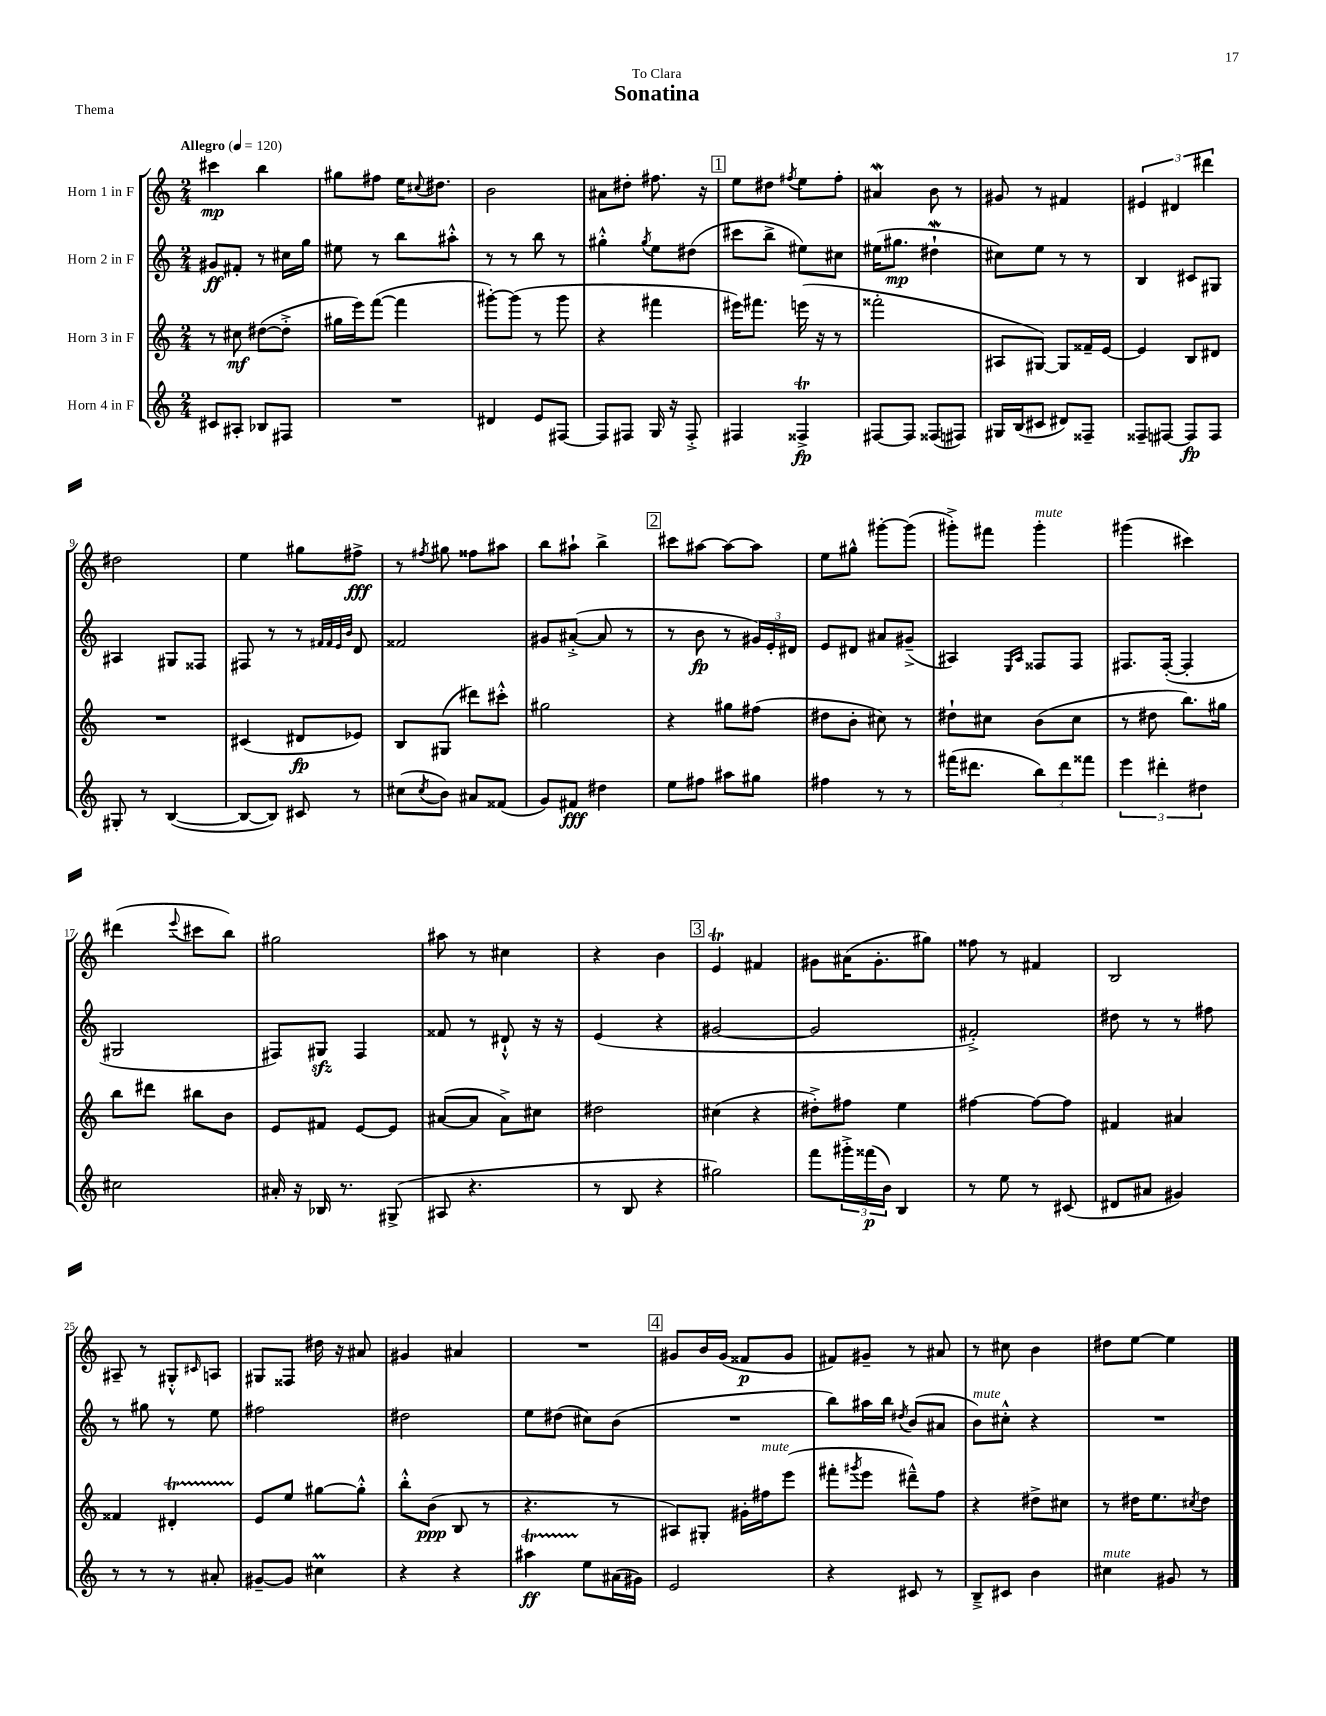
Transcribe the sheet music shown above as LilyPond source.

\header { title = "Sonatina" dedication = "To Clara" piece = "Thema" }
<<
\new StaffGroup <<
\new Staff = "s0" \with { instrumentName = "Horn 1 in F" } {
    \clef treble \key c \major \numericTimeSignature \time 2/4 \tempo "Allegro" 4 = 120
    cis'''4\mp b''4 |
    gis''8 fis''8 e''16 \appoggiatura { cis''8 } dis''8. |
    b'2 |
    ais'8 dis''8-. fis''8. r16 |
    \mark \markup { \box "1" } e''8 dis''8 \acciaccatura { fis''8 } e''8 fis''8-. |
    ais'4\mordent b'8 r8 |
    gis'8 r8 fis'4 |
    \tuplet 3/2 { eis'4 dis'4 dis'''4 } |
    dis''2 |
    e''4 gis''8 fis''8->\fff |
    r8 \acciaccatura { fis''8 } gis''8 fisis''8 ais''8 |
    b''8 ais''8-! b''4-> |
    \mark \markup { \box "2" } cis'''8 ais''8~ ais''8~ ais''8 |
    e''8 gis''8-^ gis'''8~-. gis'''8( |
    gis'''8-.->) fis'''8 gis'''4-.^\markup { \italic "mute" } |
    gis'''4( cis'''4) |
    dis'''4( \appoggiatura { e'''8 } cis'''8 b''8) |
    gis''2 |
    ais''8 r8 cis''4 |
    r4 b'4 |
    \mark \markup { \box "3" } e'4\trill fis'4 |
    gis'8 ais'16( gis'8.-. gis''8) |
    fisis''8 r8 fis'4 |
    b2 |
    ais8-- r8 gis8-.-^ \grace { cis'16 } a8 |
    gis8 fisis8 dis''16 r16 ais'8 |
    gis'4 ais'4 |
    R2 |
    \mark \markup { \box "4" } gis'8 b'16 gis'16( fisis'8\p gis'8 |
    fis'8) gis'8-- r8 ais'8 |
    r8 cis''8 b'4 |
    dis''8 e''8~ e''4 \bar "|." |
}
\new Staff = "s1" \with { instrumentName = "Horn 2 in F" } {
    \clef treble \key c \major \numericTimeSignature \time 2/4
    gis'8\ff fis'8-. r8 cis''16 g''16 |
    eis''8 r8 b''8 ais''8-.-^ |
    r8 r8 b''8 r8 |
    gis''4-.-^ \acciaccatura { gis''8 } e''8 dis''8( |
    \mark \markup { \box "1" } cis'''8 b''8-> eis''8) cis''8 |
    eis''16( gis''8.\mp dis''4-!\mordent |
    cis''8) e''8 r8 r8 |
    b4 cis'8 gis8 |
    ais4 gis8 fisis8 |
    fis8 r8 r8 \grace { fis'32 fis'32 e'32 b'32 } d'8 |
    fisis'2 |
    gis'8 ais'8~-.->( ais'8 r8 |
    \mark \markup { \box "2" } r8 b'8\fp r8 \tuplet 3/2 { gis'16) e'16-. dis'16 } |
    e'8 dis'8 ais'8 gis'8--->( |
    ais4) \grace { e16 ais16 } fisis8 fisis8 |
    fis8. fis16~-.( fis4-. |
    gis2 |
    fis8) gis8\sfz fis4 |
    fisis'8 r8 dis'8-!-^ r16 r16 |
    e'4( r4 |
    \mark \markup { \box "3" } gis'2~ |
    gis'2 |
    fis'2-.->) |
    dis''8 r8 r8 fis''8 |
    r8 gis''8 r8 e''8 |
    fis''2 |
    dis''2 |
    e''8 dis''8( cis''8) b'8( |
    \mark \markup { \box "4" } R2 |
    b''8) ais''16 b''16 \acciaccatura { dis''8 } b'8( ais'8 |
    b'8^\markup { \italic "mute" }) cis''8-.-^ r4 |
    R2 \bar "|." |
}
\new Staff = "s2" \with { instrumentName = "Horn 3 in F" } {
    \clef treble \key c \major \numericTimeSignature \time 2/4
    r8 cis''8\mf dis''8~( dis''8-.-> |
    gis''16 e'''16) f'''8~( f'''4 |
    gis'''8~-.) gis'''8( r8 gis'''8 |
    r4 fis'''4 |
    \mark \markup { \box "1" } eis'''16) fis'''8. e'''16( r16 r8 |
    fisis'''2-. |
    ais8 gis8~) gis8 fisis'16-- e'16~ |
    e'4 b8 dis'8 |
    R2 |
    cis'4( dis'8\fp ees'8) |
    b8 gis8( dis'''8) cis'''8-.-^ |
    gis''2 |
    \mark \markup { \box "2" } r4 gis''8 fis''8( |
    dis''8 b'8-. cis''8) r8 |
    dis''8-! cis''8 b'8( cis''8 |
    r8 dis''8 b''8.) gis''16 |
    b''8 dis'''8 bis''8 b'8 |
    e'8 fis'8 e'8~ e'8 |
    ais'8~( ais'8 ais'8->) cis''8 |
    dis''2 |
    \mark \markup { \box "3" } cis''4( r4 |
    dis''8-.->) fis''8 e''4 |
    fis''4~ fis''8~ fis''8 |
    fis'4 ais'4 |
    fisis'4 dis'4-.\startTrillSpan |
    e'8\stopTrillSpan e''8 gis''8~ gis''8-.-^ |
    b''8-.-^ b'8\ppp( b8 r8 |
    r4. r8 |
    \mark \markup { \box "4" } ais8) gis8-. gis'16-. fis''16^\markup { \italic "mute" } e'''8( |
    fis'''8-. \acciaccatura { gis'''8 } e'''8 dis'''8---^) f''8 |
    r4 dis''8-> cis''8 |
    r8 dis''16 e''8. \acciaccatura { cis''8 } dis''8 \bar "|." |
}
\new Staff = "s3" \with { instrumentName = "Horn 4 in F" } {
    \clef treble \key c \major \numericTimeSignature \time 2/4
    cis'8 ais8-. bes8 fis8 |
    R2 |
    dis'4 e'8 fis8~ |
    fis8 fis8 g16 r16 fis8-.-> |
    \mark \markup { \box "1" } fis4 fisis4->\trill\fp |
    fis8~ fis8 fisis8( fis8) |
    gis16 b16( cis'8 dis'8) fisis8-- |
    fisis8-- fis8~ fis8\fp fis8 |
    gis8-. r8 b4~( |
    b8~ b8) cis'8 r8 |
    cis''8( \acciaccatura { cis''8 } b'8) ais'8 fisis'8( |
    g'8) fis'8\fff dis''4 |
    \mark \markup { \box "2" } e''8 fis''8 ais''8 gis''8 |
    fis''4 r8 r8 |
    fis'''16( dis'''8. \tuplet 3/2 { b''8) dis'''8 fisis'''8 } |
    \tuplet 3/2 { e'''4 dis'''4-. dis''4 } |
    cis''2 |
    ais'16-. r16 bes16 r8. gis8->( |
    ais8 r4. |
    r8 b8 r4 |
    \mark \markup { \box "3" } gis''2) |
    f'''8 \tuplet 3/2 { gis'''16-.-> fisis'''16\p( b'16) } b4 |
    r8 e''8 r8 cis'8( |
    dis'8 ais'8 gis'4) |
    r8 r8 r8 ais'8-. |
    gis'8~-- gis'8 cis''4\prall |
    r4 r4 |
    ais''4\startTrillSpan\ff e''8\stopTrillSpan ais'16( gis'16) |
    \mark \markup { \box "4" } e'2 |
    r4 cis'8 r8 |
    b8---> cis'8 b'4 |
    cis''4^\markup { \italic "mute" } gis'8 r8 \bar "|." |
}
>>
>>
